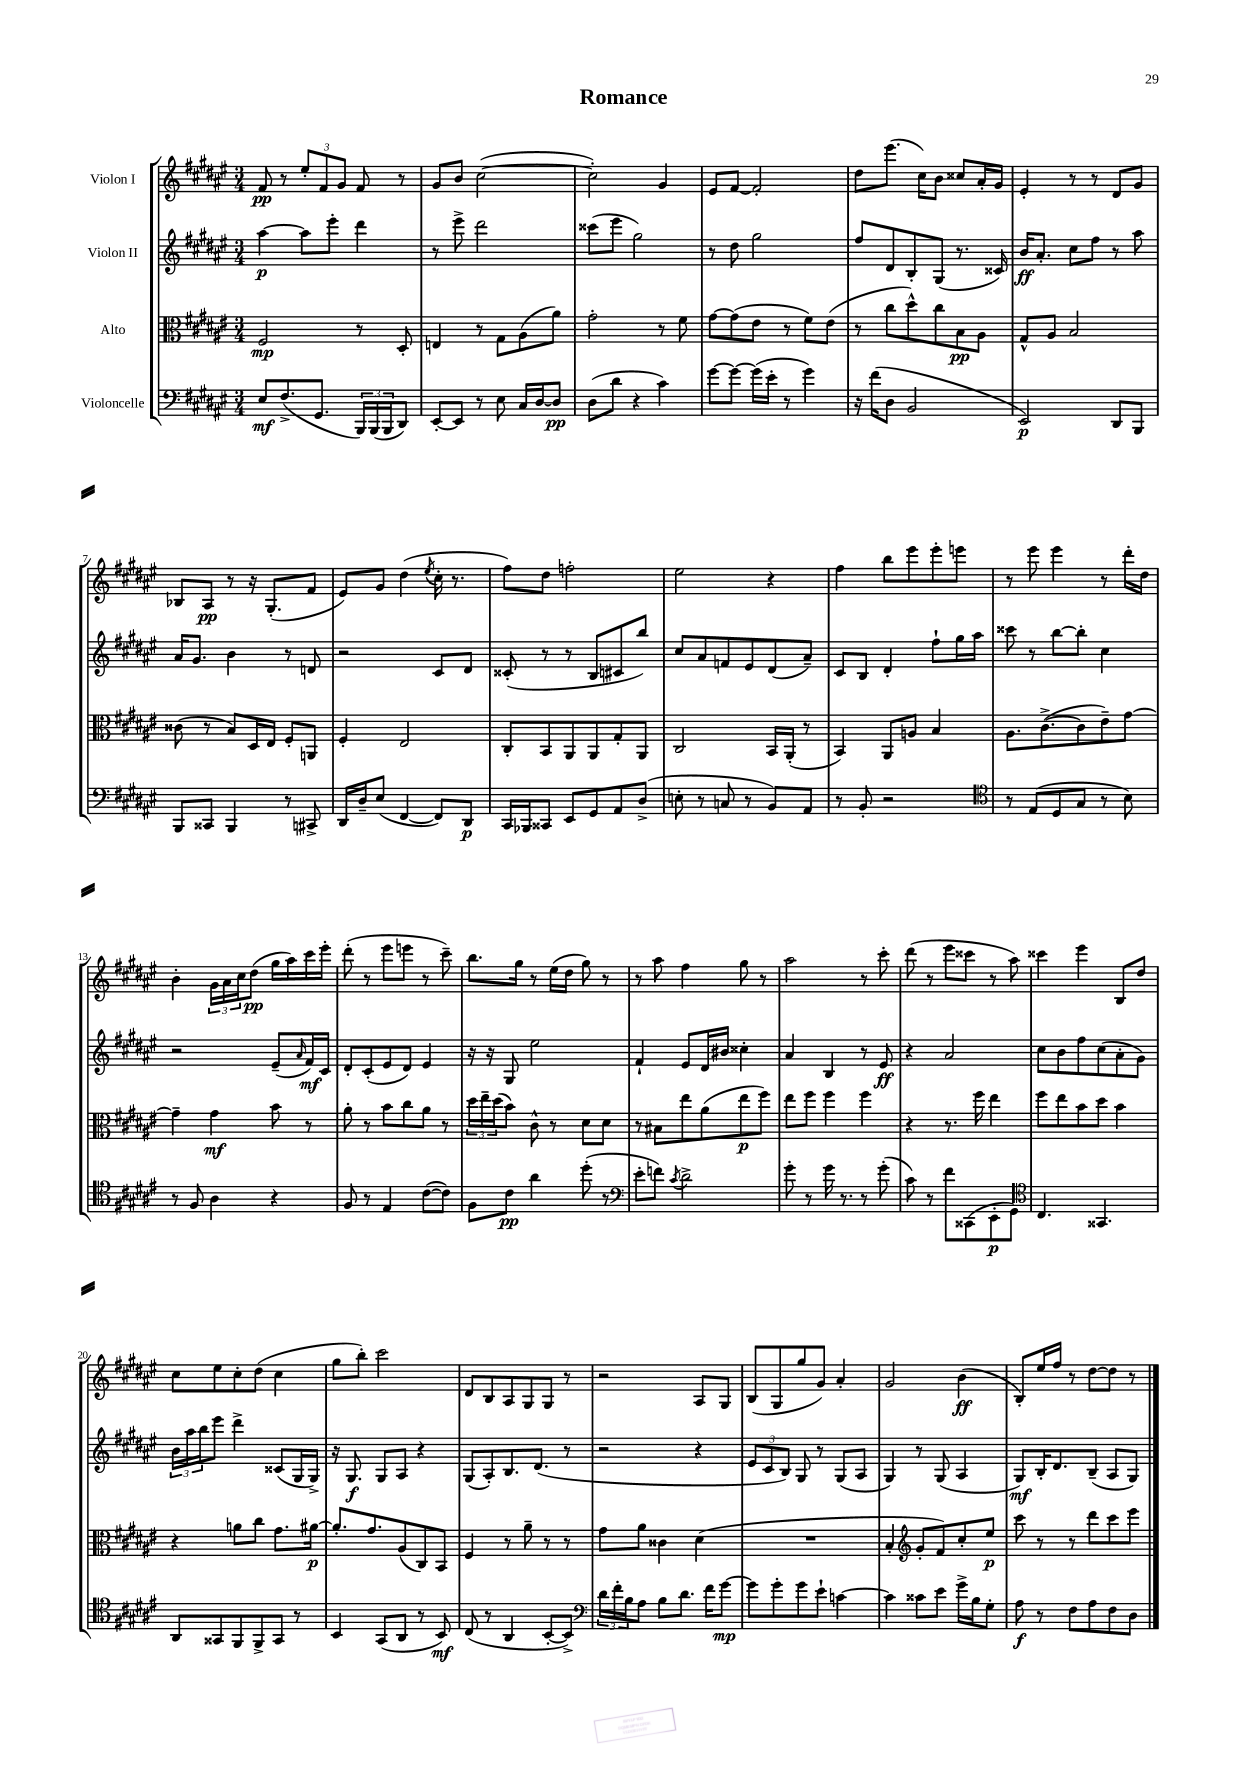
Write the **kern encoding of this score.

**kern	**kern	**kern	**kern
*staff4	*staff3	*staff2	*staff1
*clefF4	*clefC3	*clefG2	*clefG2
*k[f#c#g#d#a#e#]	*k[f#c#g#d#a#e#]	*k[f#c#g#d#a#e#]	*k[f#c#g#d#a#e#]
*M3/4	*M3/4	*M3/4	*M3/4
8E#	2F#	[4aa#	8f#
(8.F#^	.	.	8r
.	.	8aa#]	12ee#'
8.GG#	.	.	.
.	.	.	12f#
.	.	8eee#'	.
.	.	.	12g#
24BBB)	8r	4ddd#	8f#
(24BBB	.	.	.
24BBB	.	.	.
8DD#)	8D#'	.	8r
=	=	=	=
[8EE#'	4E	8r	8g#
8EE#]	.	8eee#^	8b
8r	8r	2ddd#	([2cc#
8E#	8G#	.	.
16C#	(8A#	.	.
[16D#	.	.	.
8D#]	8a#)	.	.
=	=	=	=
(8D#	2g#'	(8ccc##	2cc#'])
8d#	.	8eee#	.
4r	.	2gg#)	.
4c#)	8r	.	4g#
.	8f#	.	.
=	=	=	=
[8g#	[8g#	8r	8e#
8g#_	(8g#]	8dd#	[8f#
(16g#]	8e#	2gg#	2f#']
16e#'	.	.	.
8r	8r	.	.
4g#)	8f#)	.	.
.	(8e#	.	.
=	=	=	=
16r	8r	8ff#	8dd#
(16f#	.	.	.
8D#	8cc#	8d#	(8.eee#
2BB	8dd#^^)	8B'	.
.	.	.	16cc#)
.	8cc#	(8G#	8b
.	8B	8.r	8cc##
.	8A#	.	16a#'
.	.	16c##)	16g#
=	=	=	=
2EE#)	8G#^^	16b	4e#'
.	.	8.a#'	.
.	8A#	.	.
.	2B	8cc#	8r
.	.	8ff#	8r
8DD#	.	8r	8d#
8BBB	.	8aa#	8g#
=	=	=	=
8BBB	(8c##	16a#	8B-
.	.	8.g#	.
8CC##	8r	.	8A#
4BBB	8B)	4b	8r
.	16D#	.	16r
.	16E#	.	(8.G#'
8r	8F#'	8r	.
8CC#^	8AA	8d	8f#
=	=	=	=
16DD#	4F#'	2r	8e#)
16D#~	.	.	.
(8E#	.	.	8g#
[4FF#	2E#	.	(4dd#
.	.	.	8qee#
8FF#])	.	8c#	16cc#'
.	.	.	8.r
8DD#	.	8d#	.
=	=	=	=
16CC#	8C#'	(8c##'	8ff#)
16BBB-	.	.	.
8CC##	8BB	8r	8dd#
8EE#	8AA#	8r	2ff'
8GG#	8AA#	8B	.
8AA#	8G#'	8c#	.
(8D#^	8AA#	8bb)	.
=	=	=	=
8E'	2C#	8cc#	2ee#
8r	.	8a#	.
8C	.	8f	.
8r	.	8e#	.
8BB)	16BB	(8d#	4r
.	(16AA#'	.	.
8AA#	8r	8a#~)	.
=	=	=	=
8r	4BB)	8c#	4ff#
8BB'	.	8B	.
2r	8AA#	4d#'	8bb
.	8A	.	8eee#
.	4B	8ff#`	8eee#'
.	.	16gg#	8eee
.	.	16aa#	.
=	=	=	=
*clefC4	*	*	*
8r	8.A#	8ccc##	8r
(8E#	.	8r	8eee#
.	([8.c#^	.	.
8D#	.	[8bb	4eee#
8G#	8c#]	8bb']	.
8r	8e#~)	4cc#	8r
8B)	[8g#	.	16ddd#'
.	.	.	16dd#
=	=	=	=
8r	4g#~]	2r	4b'
8F#	.	.	.
4A#	4g#	.	24g#
.	.	.	24a#
.	.	.	24cc#
.	.	.	(8dd#
4r	8b	(8e#~	16gg#
.	.	.	16aa#)
.	.	16qqa#	.
.	8r	16f#)	16ccc#
.	.	16c#	16eee#'
=	=	=	=
8F#	8a#'	8d#'	(8ddd#'
8r	8r	(8c#'	8r
4E#	8b	8e#	8eee#
.	8cc#	8d#)	8eee
([8c#	8a#	4e#	8r
8c#])	8r	.	8ccc#~)
=	=	=	=
8F#	24dd#	16r	8.bb
.	24ee#~	.	.
.	.	16r	.
.	(24dd#	.	.
8c#	8b)	8G#	.
.	.	.	16gg#
4a#	8c#^^	2ee#	8r
.	8r	.	(16ee#
.	.	.	16dd#
(8dd#'	8d#	.	8gg#)
8r	8d#	.	8r
=	=	=	=
*clefF4	*	*	*
8e#'	8r	4f#`	8r
8f)	8B#	.	8aa#
8qc#	.	.	.
2d#^	8ee#	8e#	4ff#
.	(8a#	16d#	.
.	.	16b#	.
.	8ee#	4cc##'	8gg#
.	8ff#)	.	8r
=	=	=	=
8g#'	8ee#	4a#	2aa#
8r	8ff#	.	.
16g#	4ff#	4B	.
8.r	.	.	.
8r	4ff#	8r	8r
(8g#'	.	8e#	8ccc#'
=	=	=	=
8c#)	4r	4r	(8ddd#
8r	.	.	8r
8f#	8.r	2a#	8eee#
(8CC##	.	.	8ccc##
.	16ff#	.	.
8EE#'	4ee#	.	8r
8GG#)	.	.	8aa#)
=	=	=	=
*clefC4	*	*	*
4.C#	8ff#	8cc#	4ccc##
.	8ee#	8b	.
.	8b	8ff#	4eee#
4.GG##	8dd#	(8cc#	.
.	4b	8a#'	8B
.	.	8g#)	8dd#
=	=	=	=
8AA#	4r	24b	8cc#
.	.	24aa#	.
.	.	24bb	.
8GG##	.	8eee#	8ee#
8FF#	8a	4ddd#^	8cc#'
8FF#^	8cc#	.	(8dd#
8GG##	8.g#	(8c##	4cc#
8r	.	16G#	.
.	[16a#	16G#^)	.
=	=	=	=
4BB	8.a#']	16r	8gg#
.	.	8.G#	.
.	.	.	8bb')
.	8.g#	.	.
(8GG#	.	8G#	2ccc#
8AA#	(8A#	8A#	.
8r	8C#)	4r	.
8BB)	8BB	.	.
=	=	=	=
(8C#	4F#	(8G#	8d#
8r	.	8A#')	8B
4AA#	8r	8.B	8A#
.	8a#~	.	8G#
.	.	(8.d#	.
[8BB'	8r	.	8G#
8BB^])	8r	8r	8r
=	=	=	=
*clefF4	*	*	*
24d#	8g#	2r	2r
24f#'	.	.	.
24B	.	.	.
8A#	8a#	.	.
8B	4c##	.	.
8.d#	.	.	.
.	(4d#	4r	8A#
16f#	.	.	.
[8g#	.	.	8G#
=	=	=	=
8g#]	2.r	12e#	(8B
.	.	12c#	.
8g#'	.	.	8G#
.	.	12B)	.
8g#	.	8G#	8gg#
8e#`	.	8r	8g#)
[4c	.	(8G#	4a#'
.	.	8A#	.
=	=	=	=
4c]	4B'	4G#)	2g#
*	*clefG2	*	*
8c##	8g#'	8r	.
8e#	8f#)	(8G#	.
16g#^	8cc#'	4A#	(4b
16B	.	.	.
8G#'	8ee#	.	.
=	=	=	=
8A#	8ccc#	8G#)	8B')
8r	8r	16B'	16ee#
.	.	8.d#	16ff#
8F#	8r	.	8r
8A#	8ddd#	(8B~	[8dd#
8F#	8ccc#	8A#	8dd#]
8D#	8eee#	8G#)	8r
==	==	==	==
*-	*-	*-	*-
